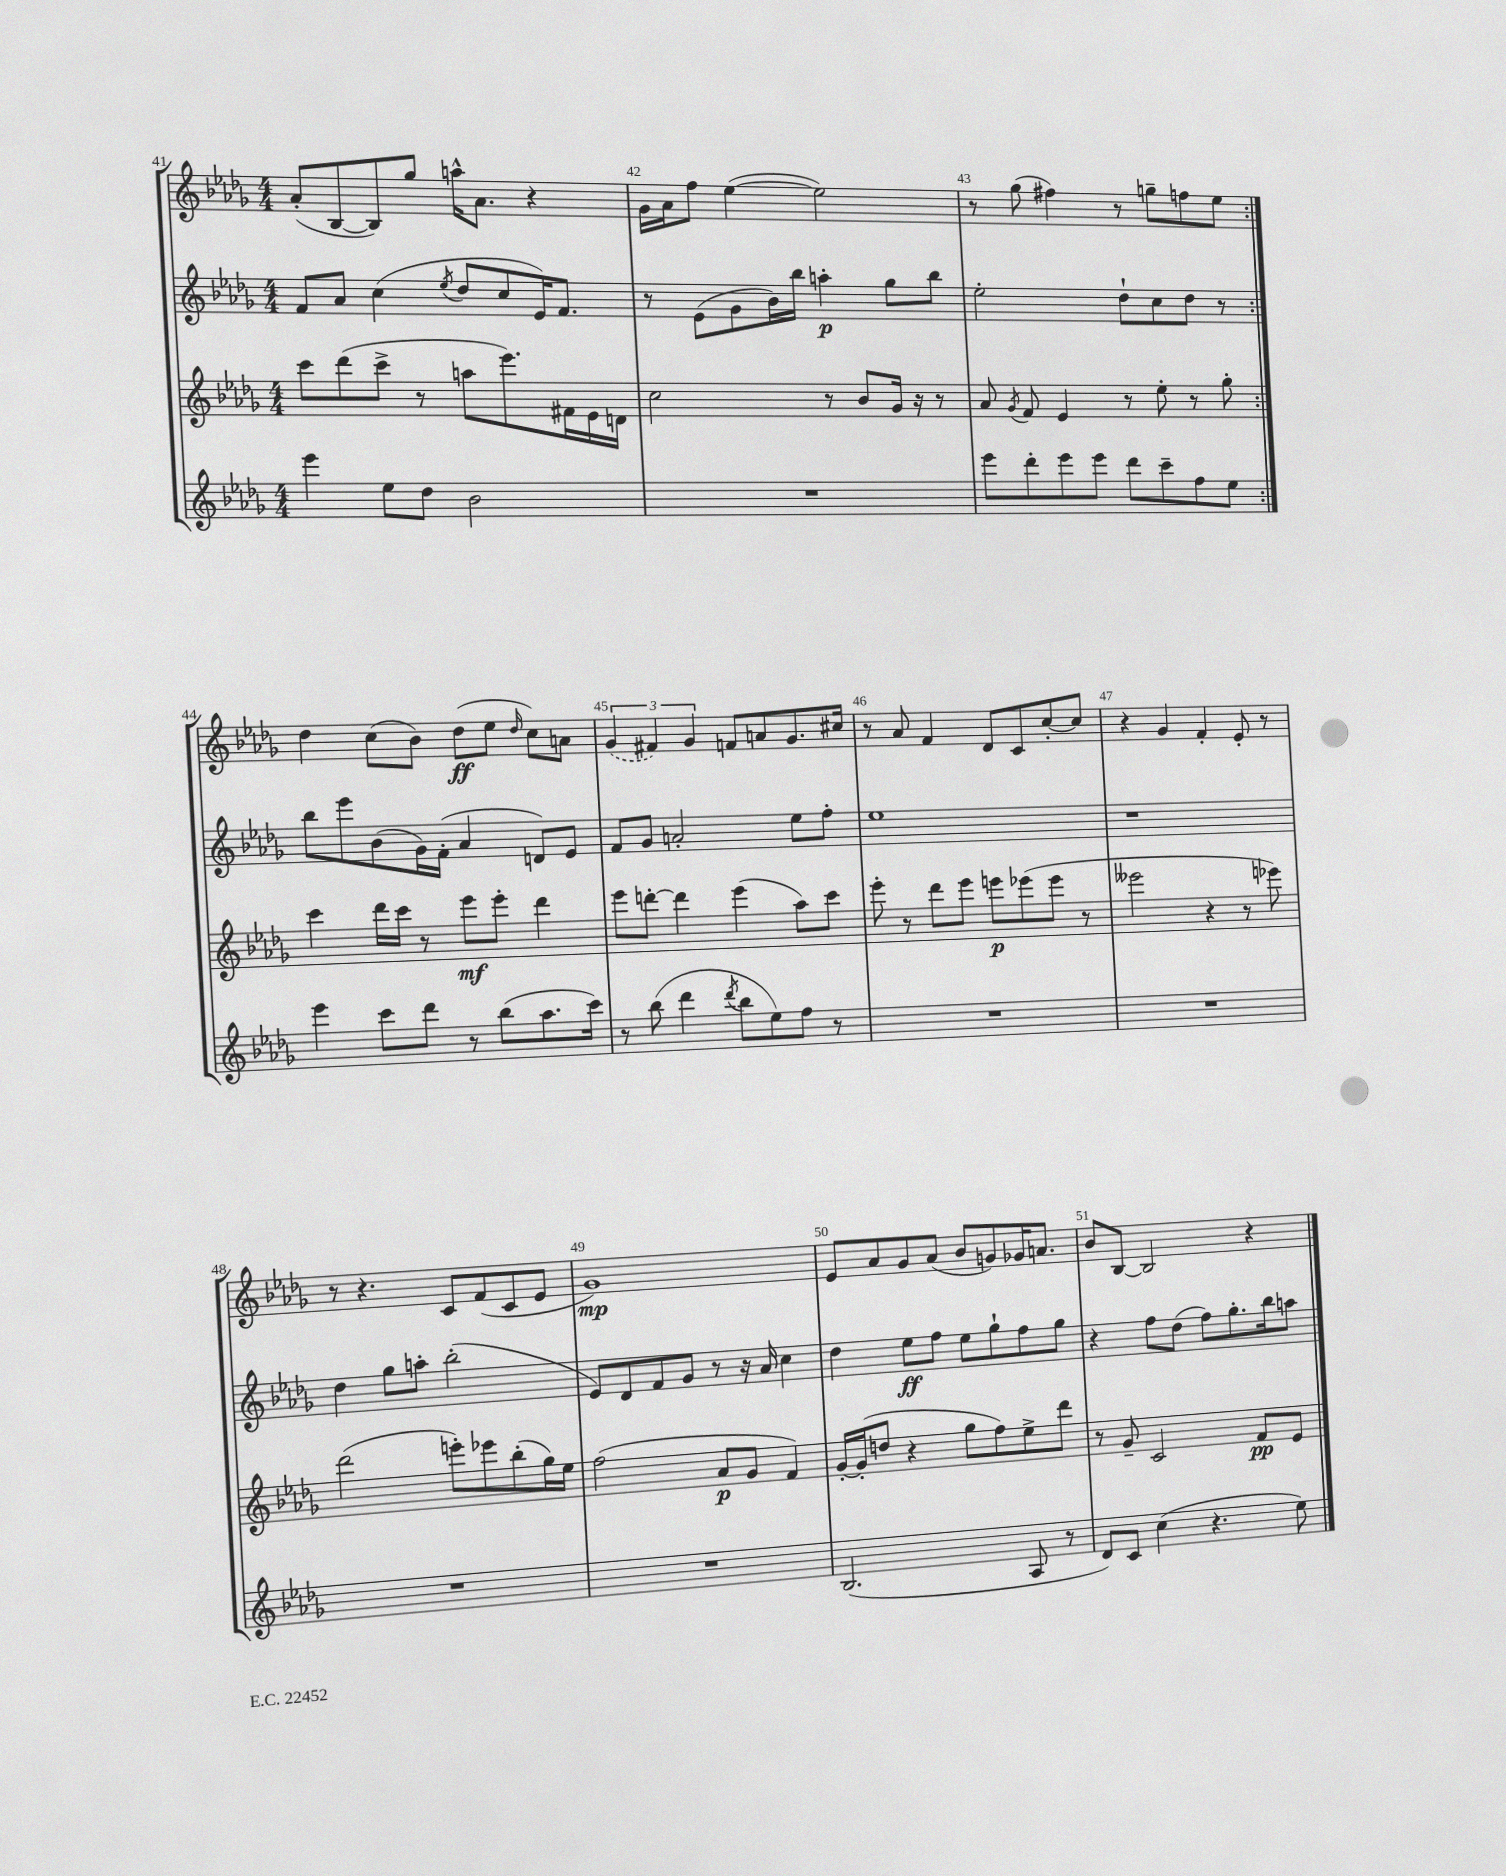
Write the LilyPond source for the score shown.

<<
\new StaffGroup <<
\new Staff = "s0" {
    \clef treble \key des \major \numericTimeSignature \time 4/4
    \autoBeamOff \repeat volta 2 { aes'8[-.( bes8~ bes8) ges''8] a''16[-^ aes'8.] r4 |
    ges'16[ aes'16 f''8] ees''4~( ees''2) |
    r8 ges''8( fis''4) r8 g''8[-- f''8 ees''8] | }
    des''4 c''8[( bes'8]) des''8[\ff( ees''8] \grace { des''16 } c''8[) a'8] |
    \tuplet 3/2 { \once \slurDashed ges'4( fis'4) ges'4 } f'8[ a'8 ges'8. cis''16] |
    r8 aes'8 f'4 des'8[ c'8 c''8~-. c''8] |
    r4 ges'4 f'4-. ees'8-. r8 |
    r8 r4. c'8[ f'8( c'8 ees'8] |
    ges'1\mp) |
    ees'8[ aes'8 ges'8 aes'8]( bes'8[ g'8) ges'16 a'8.] |
    bes'8[ bes8]~ bes2 r4 \bar "|." |
}
\new Staff = "s1" {
    \clef treble \key des \major \numericTimeSignature \time 4/4
    \autoBeamOff \repeat volta 2 { f'8[ aes'8] c''4( \acciaccatura { ees''8 } des''8[ c''8 ees'16) f'8.] |
    r8 ees'8[( ges'8 bes'16) bes''16] a''4-.\p ges''8[ bes''8] |
    ees''2-. des''8[-! c''8 des''8] r8 | }
    bes''8[ ees'''8 bes'8( ges'16) f'16]-.( aes'4 d'8[) ees'8] |
    f'8[ ges'8] a'2-. ees''8[ f''8]-. |
    ees''1 |
    r1 |
    des''4 ges''8[ a''8]-. bes''2-.( |
    ees'8[) des'8 f'8 ges'8] r8 r16 aes'16 c''4 |
    des''4 ees''8[\ff f''8] ees''8[ ges''8-! f''8 ges''8] |
    r4 f''8[ des''8]( f''8[) ges''8.-. bes''16 a''8] \bar "|." |
}
\new Staff = "s2" {
    \clef treble \key des \major \numericTimeSignature \time 4/4
    \autoBeamOff \repeat volta 2 { c'''8[ des'''8( c'''8]-> r8 a''8[ ees'''8.) fis'16 ees'16 d'16] |
    c''2 r8 bes'8[ ges'16] r16 r8 |
    aes'8 \acciaccatura { ges'8 } f'8 ees'4 r8 ees''8-. r8 ges''8-. | }
    c'''4 des'''16[ c'''16] r8 ees'''8[\mf ees'''8]-. des'''4 |
    ees'''8[ d'''8]~-. d'''4 ees'''4( aes''8[) c'''8] |
    ees'''8-. r8 des'''8[ ees'''8] e'''8[\p ees'''8( ees'''8] r8 |
    eeses'''2 r4 r8 ees'''8) |
    des'''2( e'''8[-.) ees'''8 bes''8-.( ges''16) ees''16] |
    f''2( aes'8[\p ges'8] f'4) |
    ges'16[~-. ges'16-.( d''8] r4 ges''8[ f''8) ees''8-> des'''8] |
    r8 ges'8-- c'2 f'8[\pp ees'8] \bar "|." |
}
\new Staff = "s3" {
    \clef treble \key des \major \numericTimeSignature \time 4/4
    \autoBeamOff \repeat volta 2 { ees'''4 ees''8[ des''8] bes'2 |
    R1 |
    ees'''8[ des'''8-. ees'''8 ees'''8] des'''8[ c'''8-- f''8 ees''8] | }
    ees'''4 c'''8[ des'''8] r8 bes''8[( aes''8. c'''16]) |
    r8 bes''8( des'''4 \acciaccatura { des'''8 } bes''8[ ees''8) f''8] r8 |
    R1 |
    R1 |
    R1 |
    R1 |
    bes2.( aes8 r8 |
    des'8[) c'8] c''4( r4. ees''8) \bar "|." |
}
>>
>>
\layout { \context { \Score currentBarNumber = #41 \override BarNumber.break-visibility = ##(#f #t #t) barNumberVisibility = #all-bar-numbers-visible } }
